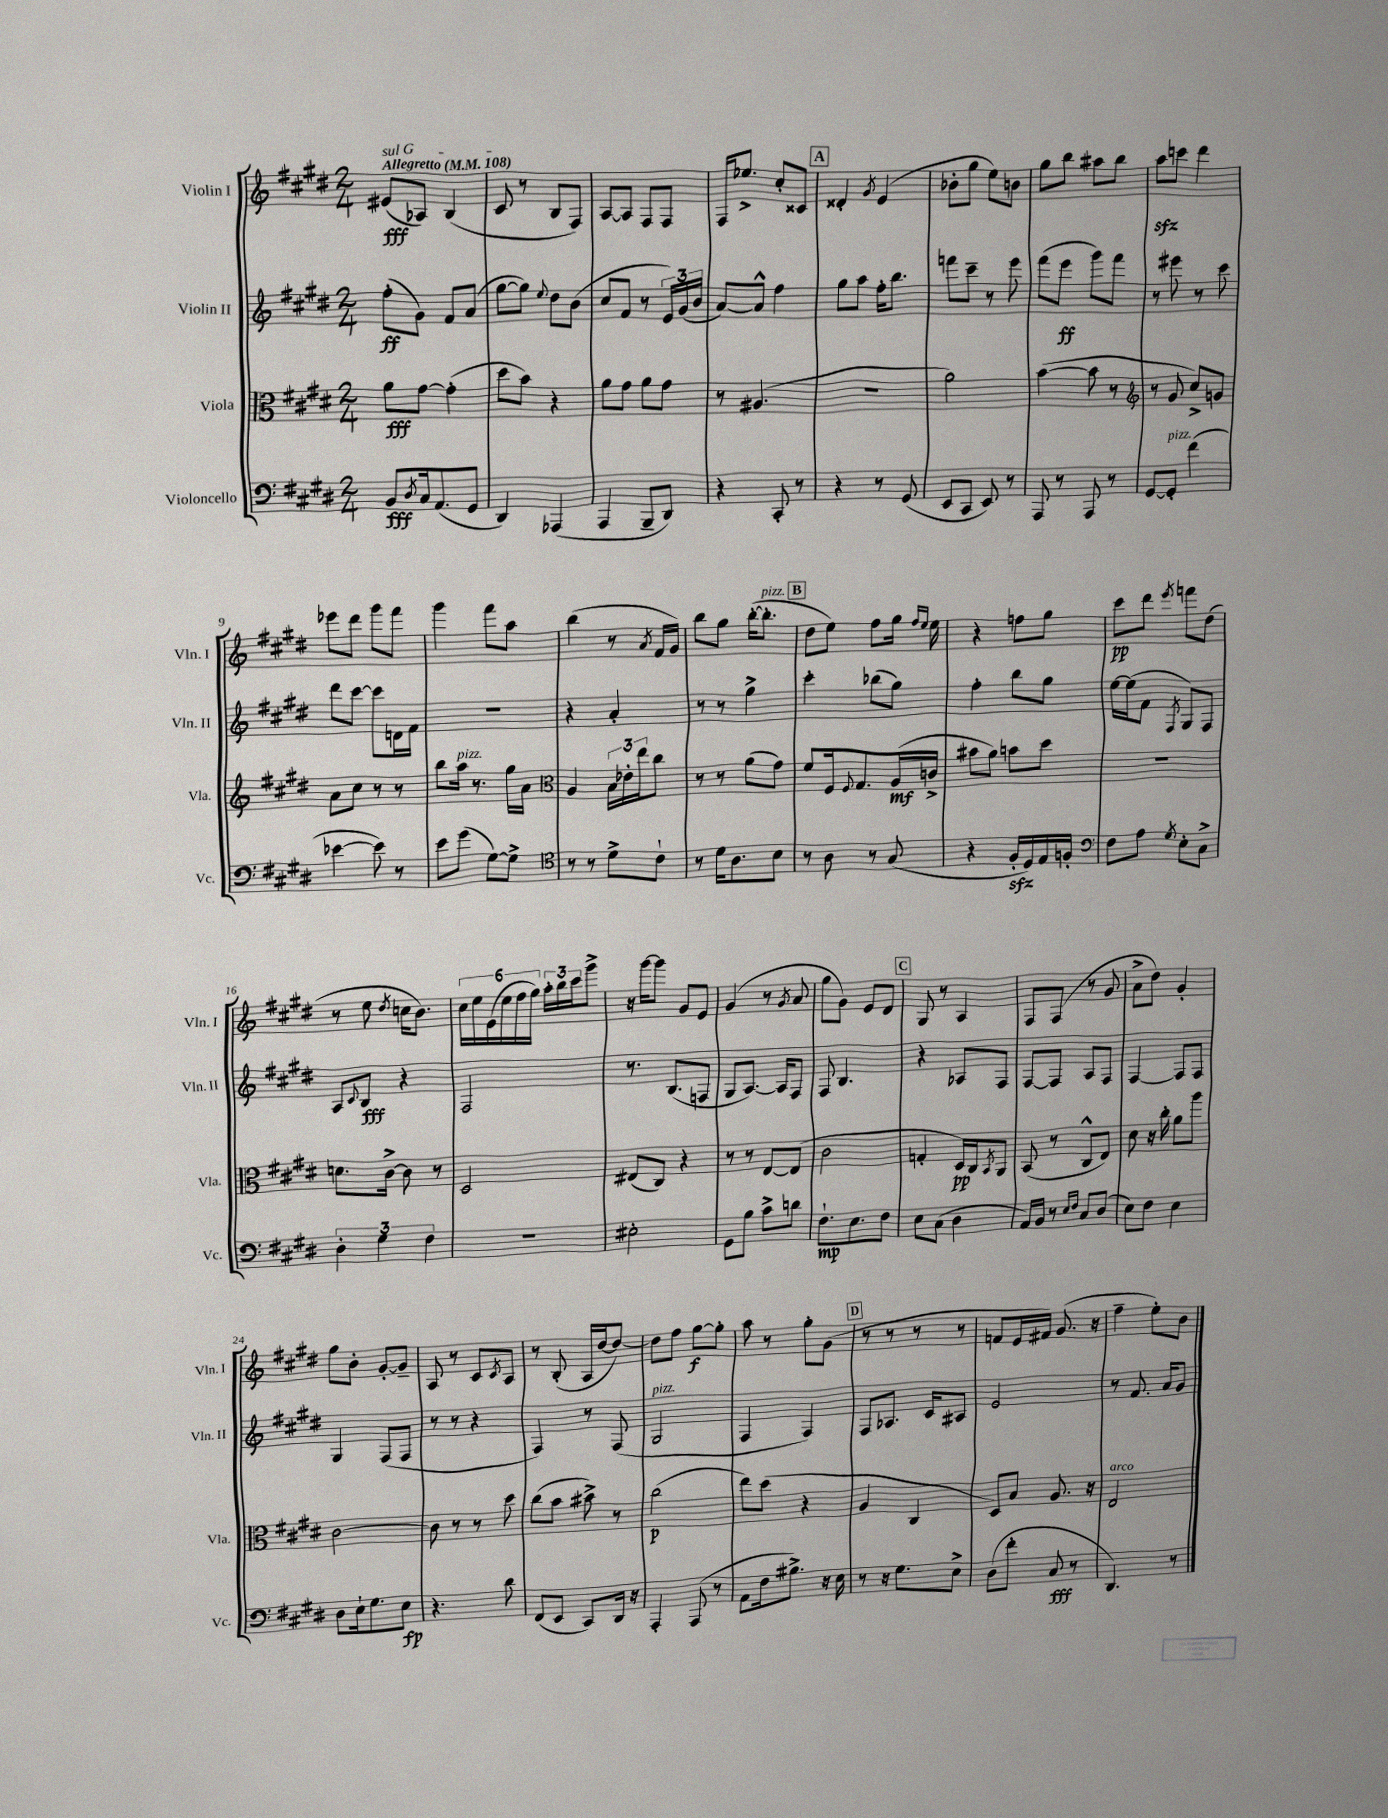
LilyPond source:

<<
\new StaffGroup <<
\new Staff = "s0" \with { instrumentName = "Violin I" shortInstrumentName = "Vln. I" } {
    \clef treble \key e \major \numericTimeSignature \time 2/4 \tempo "Allegretto" 4 = 108
    \once \override TextSpanner.bound-details.left.text = \markup { \italic "sul G" } eis'8\fff\startTextSpan( aes8) b4( |
    cis'8\stopTextSpan r8 b8 fis8) |
    a8~ a8 fis8 fis8 |
    fis16 ees''8.-> cis''8-. cisis'8 |
    \mark \markup { \box "A" } disis'4-. \acciaccatura { gis'8 } e'4( |
    bes'8-. gis''8 e''8) b'8 |
    gis''8 b''8 ais''8 b''8 |
    a''8\sfz c'''8 dis'''4 |
    ees'''8 dis'''8 gis'''8 fis'''8 |
    gis'''4 fis'''8 a''8 |
    b''4( r8 \acciaccatura { a'8 } fis'16 gis'16) |
    b''8 gis''8 b''16~-.( b''8.-.^\markup { \italic "pizz." } |
    \mark \markup { \box "B" } dis''8 e''8) fis''8 gis''16 \grace { fis''16 e''16 } e''16 |
    r4 f''8 gis''8 |
    cis'''8\pp dis'''8 \acciaccatura { e'''8 } f'''8 dis''8( |
    r8 e''8 \acciaccatura { dis''8 } c''16 b'8.) |
    \tuplet 6/4 { cis''16 e''16 e'16( e''16 fis''16 gis''16) } \tuplet 3/2 { a''16-. b''16 cis'''16 } gis'''8-> |
    r16 gis'''16~ gis'''8 gis'8 e'8 |
    gis'4( r8 \acciaccatura { gis'8 } a'8 |
    gis''8 gis'8) e'8 dis'8 |
    \mark \markup { \box "C" } gis8 r8 a4 |
    fis8 fis8( r8 gis'8 |
    a'8-> dis''8) gis'4-. |
    gis''8 b'8-. gis'8~-. gis'8-- |
    a8 r8 cis'8 \acciaccatura { cis'8 } a8 |
    r8 b8-.( a16 dis''16~ dis''8~) |
    dis''8 fis''8 gis''8~\f gis''8-. |
    a''8 r8 gis''8-. gis'8( |
    \mark \markup { \box "D" } r8 r8 r8 r8 |
    f'8 e'16 fis'16) gis'8.( r16 |
    fis''4-- e''8-.) b'8 \bar "|." |
}
\new Staff = "s1" \with { instrumentName = "Violin II" shortInstrumentName = "Vln. II" } {
    \clef treble \key e \major \numericTimeSignature \time 2/4
    fis''8-.\ff( gis'8) fis'8 a'8( |
    gis''8~ gis''8) \appoggiatura { e''8 } dis''8 b'8( |
    cis''8 fis'8 r8 \tuplet 3/2 { e'16) gis'16( b'16 } |
    a'8~) a'8-^ fis''4 |
    \mark \markup { \box "A" } gis''8 a''8 fis''16-. b''8. |
    f'''8 cis'''8-- r8 e'''8 |
    fis'''8( e'''8\ff gis'''8) fis'''8 |
    r8 eis'''8 r8 cis'''8 |
    dis'''8 cis'''8~ cis'''8 d'16 fis'16 |
    r2 |
    r4 a'4-. |
    r8 r8 gis''4-> |
    \mark \markup { \box "B" } cis'''4-. bes''8( gis''8) |
    fis''4-. b''8 gis''8 |
    e''16~ e''16( fis'8 \acciaccatura { fis8 } gis8) fis8 |
    a8 \appoggiatura { cis'8 } b8\fff r4 |
    fis2 |
    r8. b8.( f8 |
    gis8 a8.~) a16 fis8 |
    fis8 b4. |
    \mark \markup { \box "C" } r4 aes8 fis8 |
    fis8~ fis8 a8 fis8 |
    fis4~ fis8 fis8 |
    gis4 fis8( fis8 |
    r8 r8 r4 |
    fis4) r8 fis8( |
    gis2^\markup { \italic "pizz." } |
    fis4 fis4) |
    \mark \markup { \box "D" } fis8 aes8. cis'16 ais8 |
    e'2 |
    r8 fis'8. a'16 gis'8 \bar "|." |
}
\new Staff = "s2" \with { instrumentName = "Viola" shortInstrumentName = "Vla." } {
    \clef alto \key e \major \numericTimeSignature \time 2/4
    a'8\fff gis'8~ gis'4-.( |
    dis''8 b'8) r4 |
    a'8 gis'8 a'8 gis'8 |
    r8 ais4.( |
    \mark \markup { \box "A" } r2 |
    a'2) |
    b'4~( b'8 r8 |
    \clef treble r8 gis'8 cis''8->) g'8 |
    a'8 cis''8 r8 r8 |
    b''8 a''16^\markup { \italic "pizz." } r8. gis''16 a'16 |
    \clef alto a4 \tuplet 3/2 { b16 ees'16-. e''16 } cis''8 |
    r8 r8 a'8( gis'8) |
    \mark \markup { \box "B" } fis'8 fis16 \appoggiatura { fis8 } gis8. a16\mf( c'16-> |
    bis'8 a'8) b'8 dis''8 |
    R2 |
    d'8. cis'16~-> cis'8 r8 |
    dis2 |
    eis8( cis8) r4 |
    r8 r8 e8~ e8( |
    cis'2 |
    \mark \markup { \box "C" } g4-. dis16\pp) cis16 \acciaccatura { b,8 } a,8 |
    b,8( r8 cis8-^ e8) |
    dis'8 r16 cis''16-. a'8 a''8 |
    cis'2~ |
    cis'8 r8 r8 dis''8 |
    cis''8( b'8 bis'8->) r8 |
    cis''2\p( |
    e''8) dis''8( r4 |
    \mark \markup { \box "D" } a4 cis4 |
    dis8) b8 a8. r16 |
    e2^\markup { \italic "arco" } \bar "|." |
}
\new Staff = "s3" \with { instrumentName = "Violoncello" shortInstrumentName = "Vc." } {
    \clef bass \key e \major \numericTimeSignature \time 2/4
    b,8\fff \acciaccatura { dis8 } cis16 a,8.( gis,8 |
    dis,4) aes,,4( |
    a,,4 b,,8-- dis,8) |
    r4 cis,8-. r8 |
    \mark \markup { \box "A" } r4 r8 gis,8( |
    e,8 cis,8 e,8) r8 |
    a,,8 r8 a,,8 r8 |
    gis,8~ gis,8-.^\markup { \italic "pizz." } fis'4( |
    ees'4~ ees'8) r8 |
    e'8 gis'8( gis8~) gis8-> |
    \clef tenor r8 r8 dis'8-> cis'8-! |
    r8 dis'16 a8. b8 |
    \mark \markup { \box "B" } r8 a8 r8 gis8( |
    r4 fis16-.\sfz dis16) e16 f16-. |
    \clef bass fis8 a8 \acciaccatura { gis8 } e8-. cis8-> |
    \tuplet 3/2 { dis4-. gis4 fis4 } |
    R2 |
    eis2-. |
    gis,8 b8 cis'8-> d'8 |
    fis8.-!\mp e8. fis8 |
    \mark \markup { \box "C" } e8 cis8( dis4 |
    a,16) b,16 r8 \grace { e16 fis16 } cis8 dis8( |
    e8) fis8 e4 |
    dis8 e16-! gis8. e8\fp |
    r4. dis'8 |
    fis,8( e,8 cis,8) dis,16 r16 |
    a,,4-. a,,8( r8 |
    a,8 fis16 bis8.->) r16 e16 |
    \mark \markup { \box "D" } r8 r16 gis8. e8-> |
    dis8( fis'8-. cis8\fff r8 |
    dis,4.) r8 \bar "|." |
}
>>
>>
